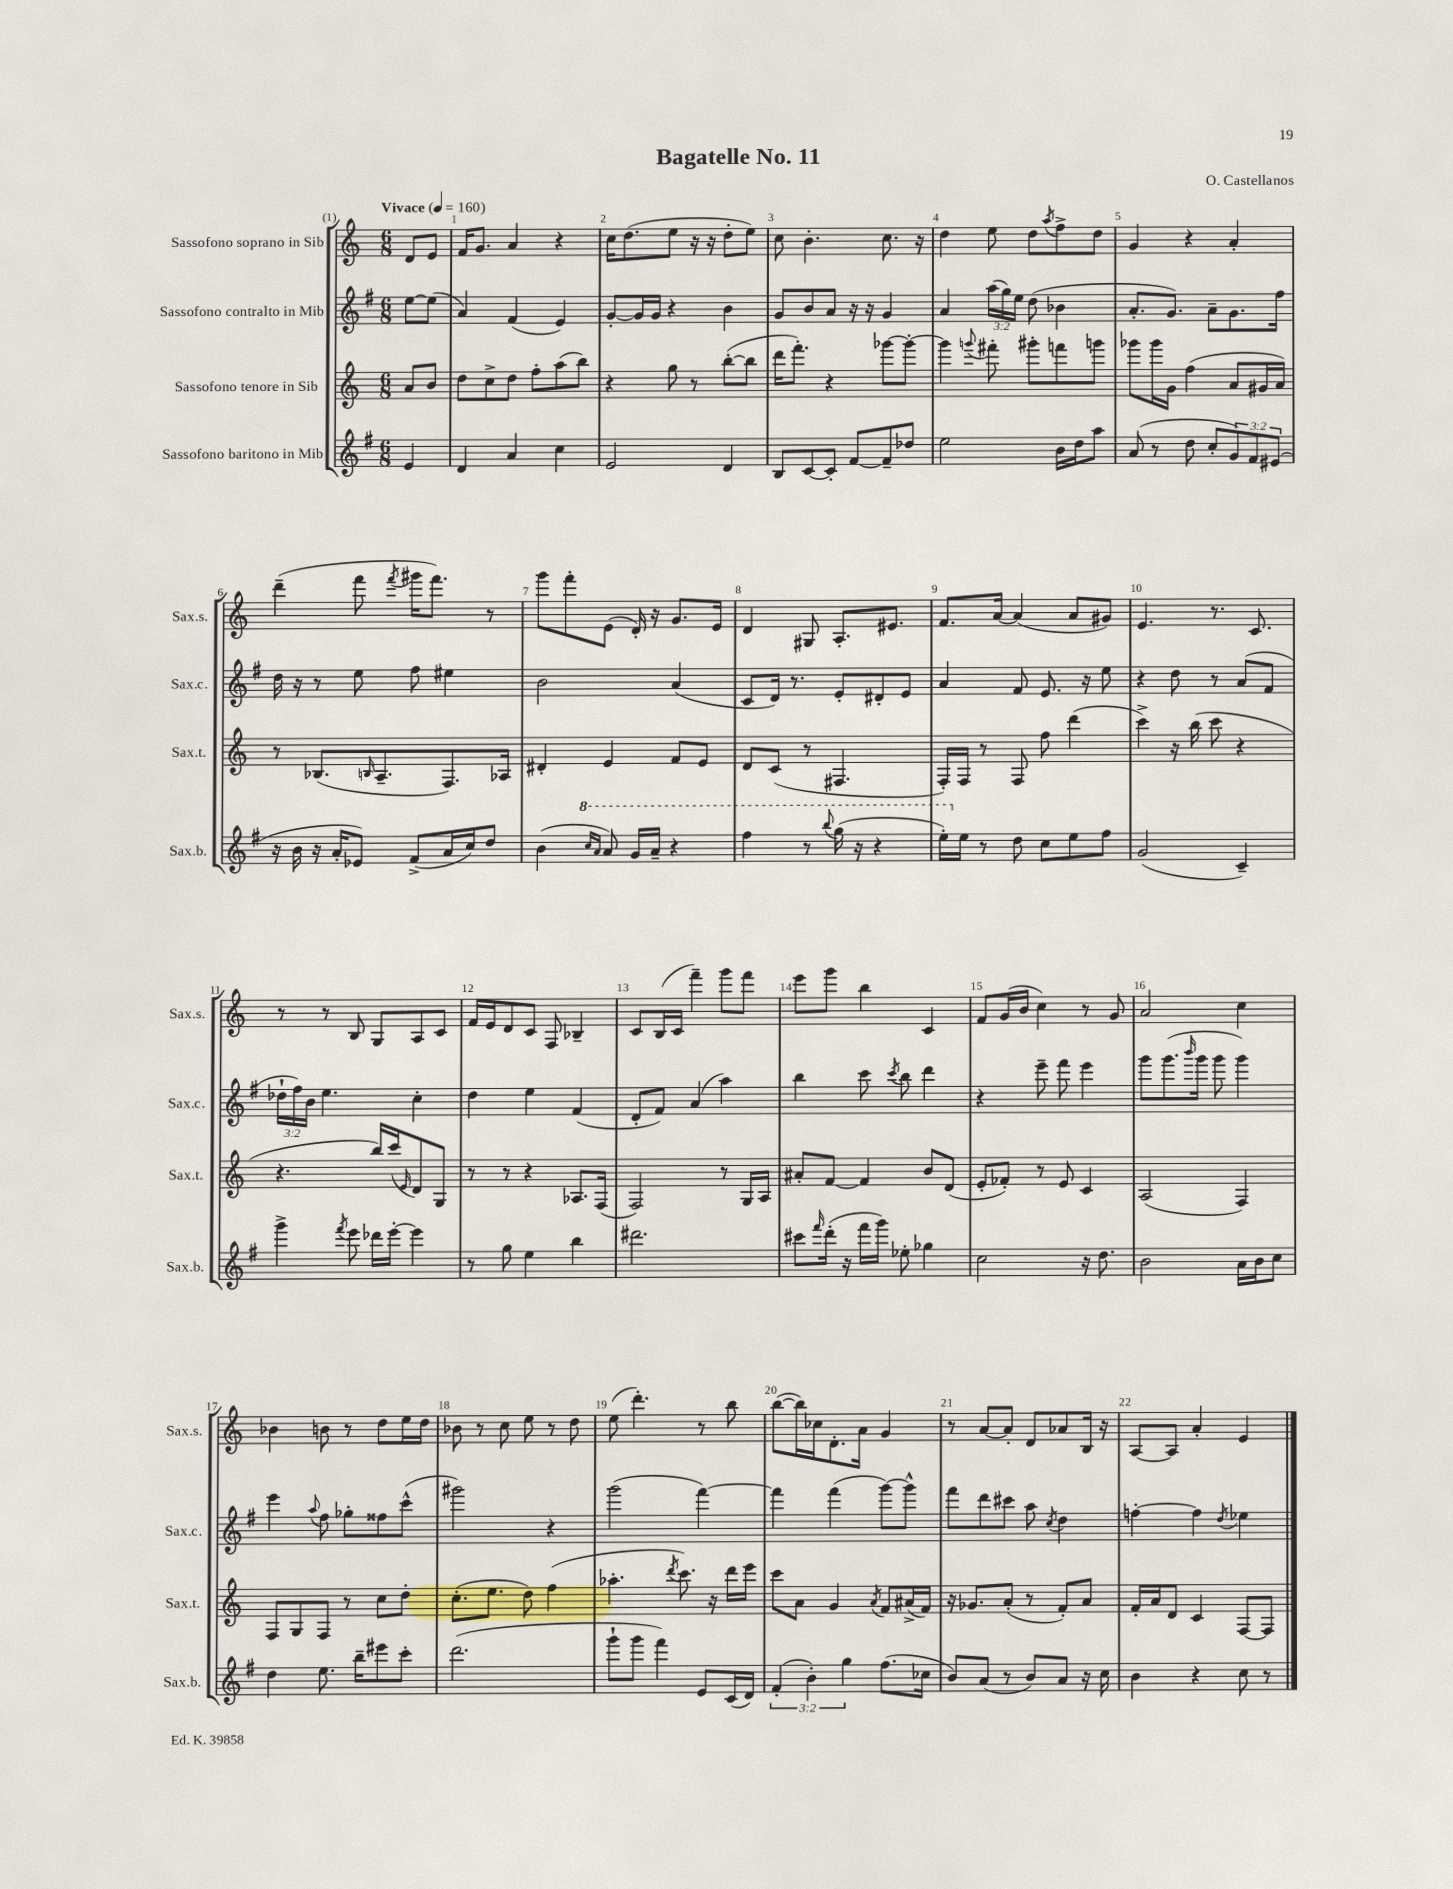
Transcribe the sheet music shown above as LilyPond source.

\header { title = "Bagatelle No. 11" composer = "O. Castellanos" }
<<
\new StaffGroup <<
\new Staff = "s0" \with { instrumentName = "Sassofono soprano in Sib" shortInstrumentName = "Sax.s." } {
    \clef treble \key c \major \numericTimeSignature \time 6/8 \partial 4 \tempo "Vivace" 4 = 160
    d'8 e'8 |
    f'16 g'8. a'4 r4 |
    c''16 d''8.( e''8 r16 r16 d''8-. e''8) |
    c''8 b'4.-. c''8. r16 |
    d''4 e''8 d''8 \acciaccatura { a''8 } f''8-> d''8 |
    g'4 r4 a'4-. |
    d'''4--( f'''8 \acciaccatura { f'''8 } gis'''16 f'''8.) r8 |
    g'''8 f'''8-. e'8( d'16-.) r16 g'8. e'16 |
    d'4 gis8 a8.-. eis'8. |
    f'8. a'16~ a'4( a'8 gis'8) |
    e'4. r8. c'8. |
    r8 r8 b8 g8 a8 c'8 |
    f'16 e'16 d'8 c'8 f8 bes4-- |
    c'8 b16( c'16 f'''4--) g'''8 f'''8 |
    e'''8 g'''8 b''4 c'4 |
    f'8 g'16( b'16 c''4) r8 g'8 |
    a'2 c''4 |
    bes'4 b'8 r8 d''8 e''16 d''16 |
    bes'8 r8 c''8 e''8 r8 d''8 |
    e''8( d'''4.-.) r8 b''8 |
    b''8~( b''16) ces''16 d'8.-. a'16 g'4 |
    r8 a'8~ a'8-. d'8 aes'8 b16 r16 |
    a8~ a8 a'4-. e'4 \bar "|." |
}
\new Staff = "s1" \with { instrumentName = "Sassofono contralto in Mib" shortInstrumentName = "Sax.c." } {
    \clef treble \key g \major \numericTimeSignature \time 6/8 \override Staff.TupletNumber.text = #tuplet-number::calc-fraction-text \partial 4
    e''8~ e''8( |
    a'4) fis'4( e'4) |
    g'8~-. g'16 g'16 r4 b'4 |
    g'8 b'8 a'8 r16 r16 g'4 |
    a'4 \tuplet 3/2 { a''16( g''16) e''16 } d''8( bes'4 |
    a'8.-. g'8.) a'8-- g'8. fis''16 |
    d''16 r16 r8 e''8 fis''8 eis''4 |
    b'2 a'4( |
    c'8 d'16) r8. e'8-. dis'8-. e'8 |
    a'4 fis'8 e'8. r16 e''8 |
    r4 d''8 r8 a'8( fis'8 |
    \tuplet 3/2 { des''16-! fis''16) b'16 } e''4. c''4-. |
    d''4 e''4 fis'4( |
    d'8-. fis'8) a'4( a''4) |
    b''4 c'''8 \acciaccatura { c'''8 } b''8 d'''4 |
    r4 e'''8-- fis'''8 e'''4 |
    g'''8 g'''8.( \grace { b'''16 } g'''16 g'''8 g'''4) |
    e'''4 \appoggiatura { a''8 } fis''8 ges''8-. fisis''8 c'''8-^( |
    gis'''2) r4 |
    g'''2( fis'''4~) |
    fis'''4 fis'''4( g'''8~) g'''8-^ |
    fis'''8 d'''8 cis'''8 a''8 \acciaccatura { c''8 } d''4 |
    f''4~-. f''4 \acciaccatura { d''8 } ees''4 \bar "|." |
}
\new Staff = "s2" \with { instrumentName = "Sassofono tenore in Sib" shortInstrumentName = "Sax.t." } {
    \clef treble \key c \major \numericTimeSignature \time 6/8 \partial 4
    a'8 b'8 |
    d''8 c''8-> d''8 f''8-. a''8( b''8) |
    r4 g''8 r8 b''8~-.( b''8 |
    d'''16 f'''8.-.) r4 ges'''8~ ges'''8~-. |
    ges'''4 \appoggiatura { g'''8 } fis'''8-. gis'''8-. f'''8 g'''8 |
    ges'''8 ges'''16 g'16 f''4( a'8 gis'16 a'16) |
    r8 bes8.( \grace { b16 } a8.-- f8.) aes16 |
    dis'4-. e'4 f'8 e'8 |
    d'8 c'8( r8 fis4. |
    f16-.) f16 r8 f8 f''8 d'''4( |
    c'''4->) r16 b''16( c'''8 r4 |
    r4. b''16) c'''16( \grace { e'16 } d'8) g8 |
    r8 r8 r4 aes8. f16( |
    f2) r8 g16 a16 |
    ais'8-. f'8~ f'4 b'8 d'8( |
    e'8-. fes'8-.) r8 e'8 c'4 |
    a2( f4) |
    f8 g8 f8 r8 c''8 d''8-. |
    c''8.-.( e''8. d''8) f''4( |
    aes''4.-. \acciaccatura { d'''8 } c'''8.) r16 d'''16 e'''16 |
    c'''8 a'8 g'4 \acciaccatura { a'8 } f'8 ais'16->( f'16) |
    r16 ges'8. a'8-.( r8 f'8-.) a'8 |
    f'16-. a'16 d'8 c'4 f8~ f8 \bar "|." |
}
\new Staff = "s3" \with { instrumentName = "Sassofono baritono in Mib" shortInstrumentName = "Sax.b." } {
    \clef treble \key g \major \numericTimeSignature \time 6/8 \override Staff.TupletNumber.text = #tuplet-number::calc-fraction-text \partial 4
    e'4 |
    d'4 a'4 c''4 |
    e'2 d'4 |
    b8 c'8~ c'8-. fis'8~ fis'8-- des''8 |
    e''2 b'16 d''16 a''8 |
    a'8( r8 d''8 c''8-. \tuplet 3/2 { g'8) fis'8 eis'8( } |
    r16 b'16 r16 a'16-. ees'8) fis'8->( a'16 c''16) d''8 |
    b'4( \ottava #1 \grace { c'''16 a''16 } a''8) g''16 a''16-- r4 |
    fis'''4 r8 \appoggiatura { b'''8 } g'''16( r16 r4 |
    e'''16-.) \ottava #0 e''16 r8 d''8 c''8 e''8 fis''8 |
    g'2( c'4--) |
    g'''4-> \acciaccatura { fis'''8 } e'''8 des'''16 e'''16~-. e'''4 |
    r8 g''8 e''4 b''4 |
    dis'''2. |
    cis'''8 \grace { fis'''16 } d'''16-.( r16 fis'''16 g'''16) ees''8-. ges''4 |
    c''2 r16 d''8. |
    b'2 a'16 b'16 c''8 |
    d''4 e''8. b''16-- eis'''8 c'''8-. |
    d'''2.( |
    g'''8-! g'''8 fis'''4) e'8 c'16( d'16) |
    \tuplet 3/2 { fis'4-.( b'4-.) g''4 } fis''8.( ces''16 |
    b'8) a'8( r8 b'8) a'8 r16 c''16 |
    b'4 r4 c''8 r8 \bar "|." |
}
>>
>>
\layout { \context { \Score \override BarNumber.break-visibility = ##(#f #t #t) barNumberVisibility = #all-bar-numbers-visible } }
